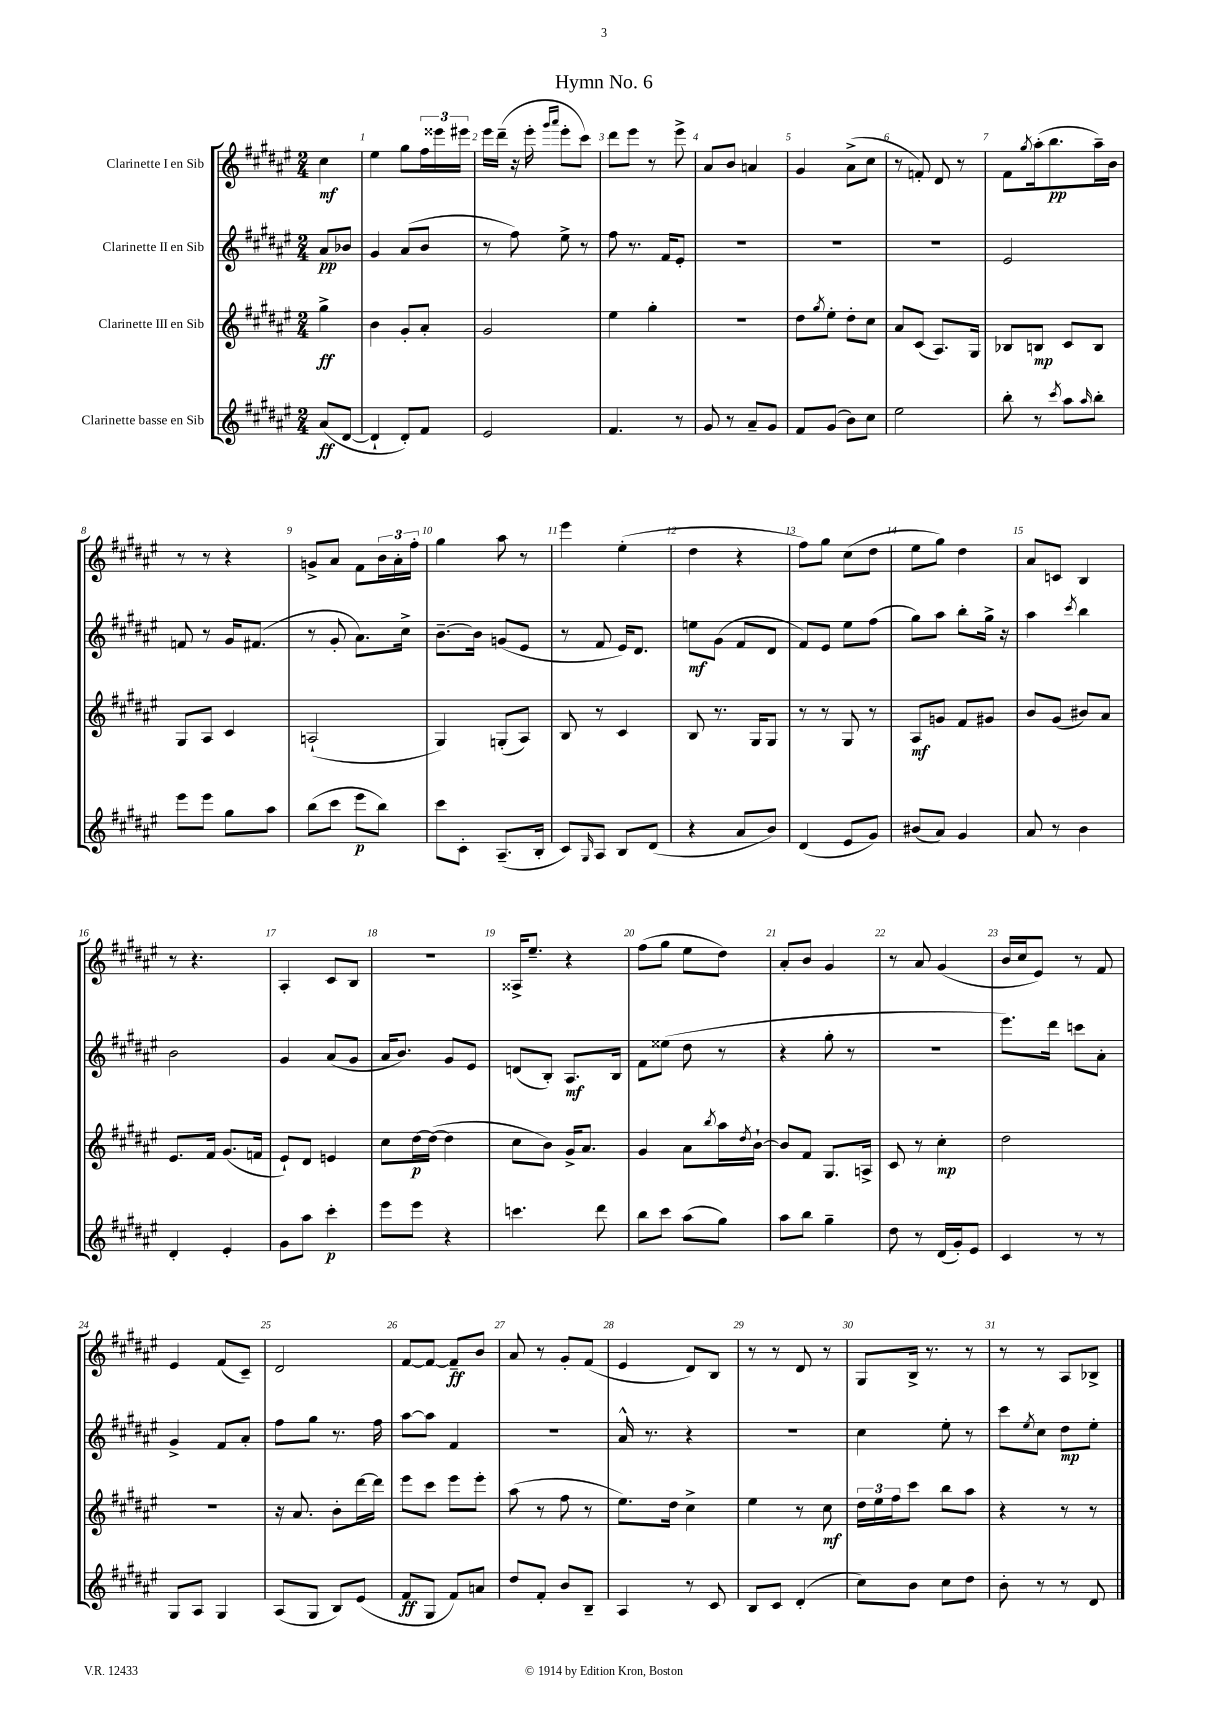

**kern	**kern	**kern	**kern
*staff4	*staff3	*staff2	*staff1
*clefG2	*clefG2	*clefG2	*clefG2
*k[f#c#g#d#a#e#]	*k[f#c#g#d#a#e#]	*k[f#c#g#d#a#e#]	*k[f#c#g#d#a#e#]
*M2/4	*M2/4	*M2/4	*M2/4
(8a#	4gg#^	8a#	4cc#
[8d#	.	8b-	.
=	=	=	=
4d#`]	4b	4g#	4ee#
8d#')	8g#'	(8a#	8gg#
8f#	8a#'	8b	24ff#
.	.	.	24eee##
.	.	.	24eee#
=	=	=	=
2e#	2g#	8r	16eee#
.	.	.	(16ddd#~
.	.	8ff#)	16r
.	.	.	16eee#'
.	.	.	16qqggg#
.	.	.	16qqaaa#
.	.	8ee#^	8eee#'
.	.	8r	8ccc#)
=	=	=	=
4.f#	4ee#	8ff#	8ddd#
.	.	8.r	8eee#
.	4gg#'	.	8r
.	.	16f#	.
8r	.	8e#'	8eee#^
=	=	=	=
8g#	2r	2r	8a#
8r	.	.	8b
8a#~	.	.	4a
8g#	.	.	.
=	=	=	=
8f#	8dd#	2r	4g#
.	8qgg#	.	.
(8g#	8ee#'	.	.
8b)	8dd#'	.	(8a#^
8cc#	8cc#	.	8cc#
=	=	=	=
2ee#	8a#	2r	8r
.	(8c#	.	8f')
.	8.A#)	.	8d#
.	.	.	8r
.	16G#	.	.
=	=	=	=
8bb'	8B-	2e#	8f#
.	.	.	8qgg#
8r	8B	.	(16aa#'
.	.	.	8.bb
8qccc#	.	.	.
8aa#	8c#	.	.
16qqaa#	.	.	.
8bb'	8B	.	16aa#~)
.	.	.	16b
=	=	=	=
8eee#	8G#	8f	8r
8eee#	8A#	8r	8r
8gg#	4c#	16g#	4r
.	.	(8.f#	.
8aa#	.	.	.
=	=	=	=
(8bb	(2A`	8r	8g^
8ccc#	.	8g#'	8a#
8eee#	.	8.a#)	8f#
8bb)	.	.	24b
.	.	.	24a#'
.	.	16cc#^	.
.	.	.	24ff#'
=	=	=	=
8ccc#	4G#)	[8.b~	4gg#
8c#'	.	.	.
.	.	16b]	.
(8.A#~	(8G'	(8g	8aa#
.	8A#)	8e#	8r
16B'	.	.	.
=	=	=	=
8c#)	8B	8r	4eee#
16qqG#	.	.	.
8A#	8r	8f#	.
8B	4c#	16e#)	(4ee#'
.	.	8.d#	.
(8d#	.	.	.
=	=	=	=
4r	8B	8ee	4dd#
.	8.r	(8g#	.
8a#	.	8f#	4r
.	16G#	.	.
8b)	8G#	8d#	.
=	=	=	=
(4d#	8r	8f#)	8ff#)
.	8r	8e#	8gg#
8e#	8G#	8ee#	(8cc#
8g#)	8r	(8ff#	8dd#
=	=	=	=
(8b#	8A#	8gg#)	8ee#
8a#)	8g	8aa#	8gg#)
4g#	8f#	8bb'	4dd#
.	8g#	16gg#^	.
.	.	16r	.
=	=	=	=
8a#	8b	4aa#	8a#
8r	(8g#	.	8c
.	.	8qccc#	.
4b	8b#)	4bb	4B
.	8a#	.	.
=	=	=	=
4d#'	8.e#	2b	8r
.	.	.	4.r
.	16f#	.	.
4e#'	(8.g#	.	.
.	16f	.	.
=	=	=	=
8g#	8e#`)	4g#	4A#'
8aa#	8d#	.	.
4ccc#'	4e	(8a#	8c#
.	.	8g#	8B
=	=	=	=
8eee#	8cc#	16a#	2r
.	.	8.b)	.
8eee#	[16dd#	.	.
.	(16dd#_	.	.
4r	4dd#]	8g#	.
.	.	8e#	.
=	=	=	=
4.ccc	8cc#	(8d	16A##^
.	.	.	8.ee#~
.	8b)	8B')	.
.	16g#^	8.A#	4r
.	8.a#	.	.
8ddd#	.	.	.
.	.	16B	.
=	=	=	=
8bb	4g#	8f#	(8ff#
8ccc#	.	(8ee##	8gg#
(8aa#	8a#	8dd#	8ee#
.	8qbb	.	.
8gg#)	16aa#	8r	8dd#)
.	8qdd#	.	.
.	[16b`	.	.
=	=	=	=
8aa#	8b]	4r	8a#'
8bb	8f#	.	8b
4gg#~	8.G#	8gg#'	4g#
.	.	8r	.
.	16A^	.	.
=	=	=	=
8dd#	8c#	2r	8r
8r	8r	.	8a#
(16d#	4cc#'	.	(4g#
16g#')	.	.	.
8e#	.	.	.
=	=	=	=
4c#	2dd#	8.eee#)	16b
.	.	.	16cc#
.	.	.	8e#)
.	.	16ddd#	.
8r	.	8ccc	8r
8r	.	8a#'	8f#
=	=	=	=
8G#	2r	4g#^	4e#
8A#	.	.	.
4G#	.	8f#	(8f#
.	.	8a#'	8c#~)
=	=	=	=
(8A#	16r	8ff#	2d#
.	8.a#	.	.
8G#	.	8gg#	.
8B)	8b'	8.r	.
(8e#	[16ddd#	.	.
.	16ddd#]	16ff#	.
=	=	=	=
8f#	8eee#	[8aa#	[8f#
8G#	8ccc#	8aa#]	8f#_
8f#)	8eee#	4f#	8f#~]
8a	8eee#'	.	8b
=	=	=	=
8dd#	(8aa#	2r	8a#
8f#'	8r	.	8r
8b	8ff#	.	8g#'
8B~	8r	.	(8f#
=	=	=	=
4A#	8.ee#)	16a#^^	4e#
.	.	8.r	.
.	16dd#	.	.
8r	4cc#^	4r	8d#)
8c#	.	.	8B
=	=	=	=
8B	4ee#	2r	8r
8c#	.	.	8r
(4d#'	8r	.	8d#
.	8cc#	.	8r
=	=	=	=
8cc#)	24dd#	4cc#	8G#
.	24ee#	.	.
.	24ff#	.	.
8b	8ccc#	.	16B^
.	.	.	8.r
8cc#	8bb	8ee#'	.
8dd#	8aa#	8r	8r
=	=	=	=
8b'	4r	8ccc#	8r
.	.	8qee#	.
8r	.	8cc#	8r
8r	8r	8dd#	8A#
8d#	8r	8ee#'	8B-^
==	==	==	==
*-	*-	*-	*-
